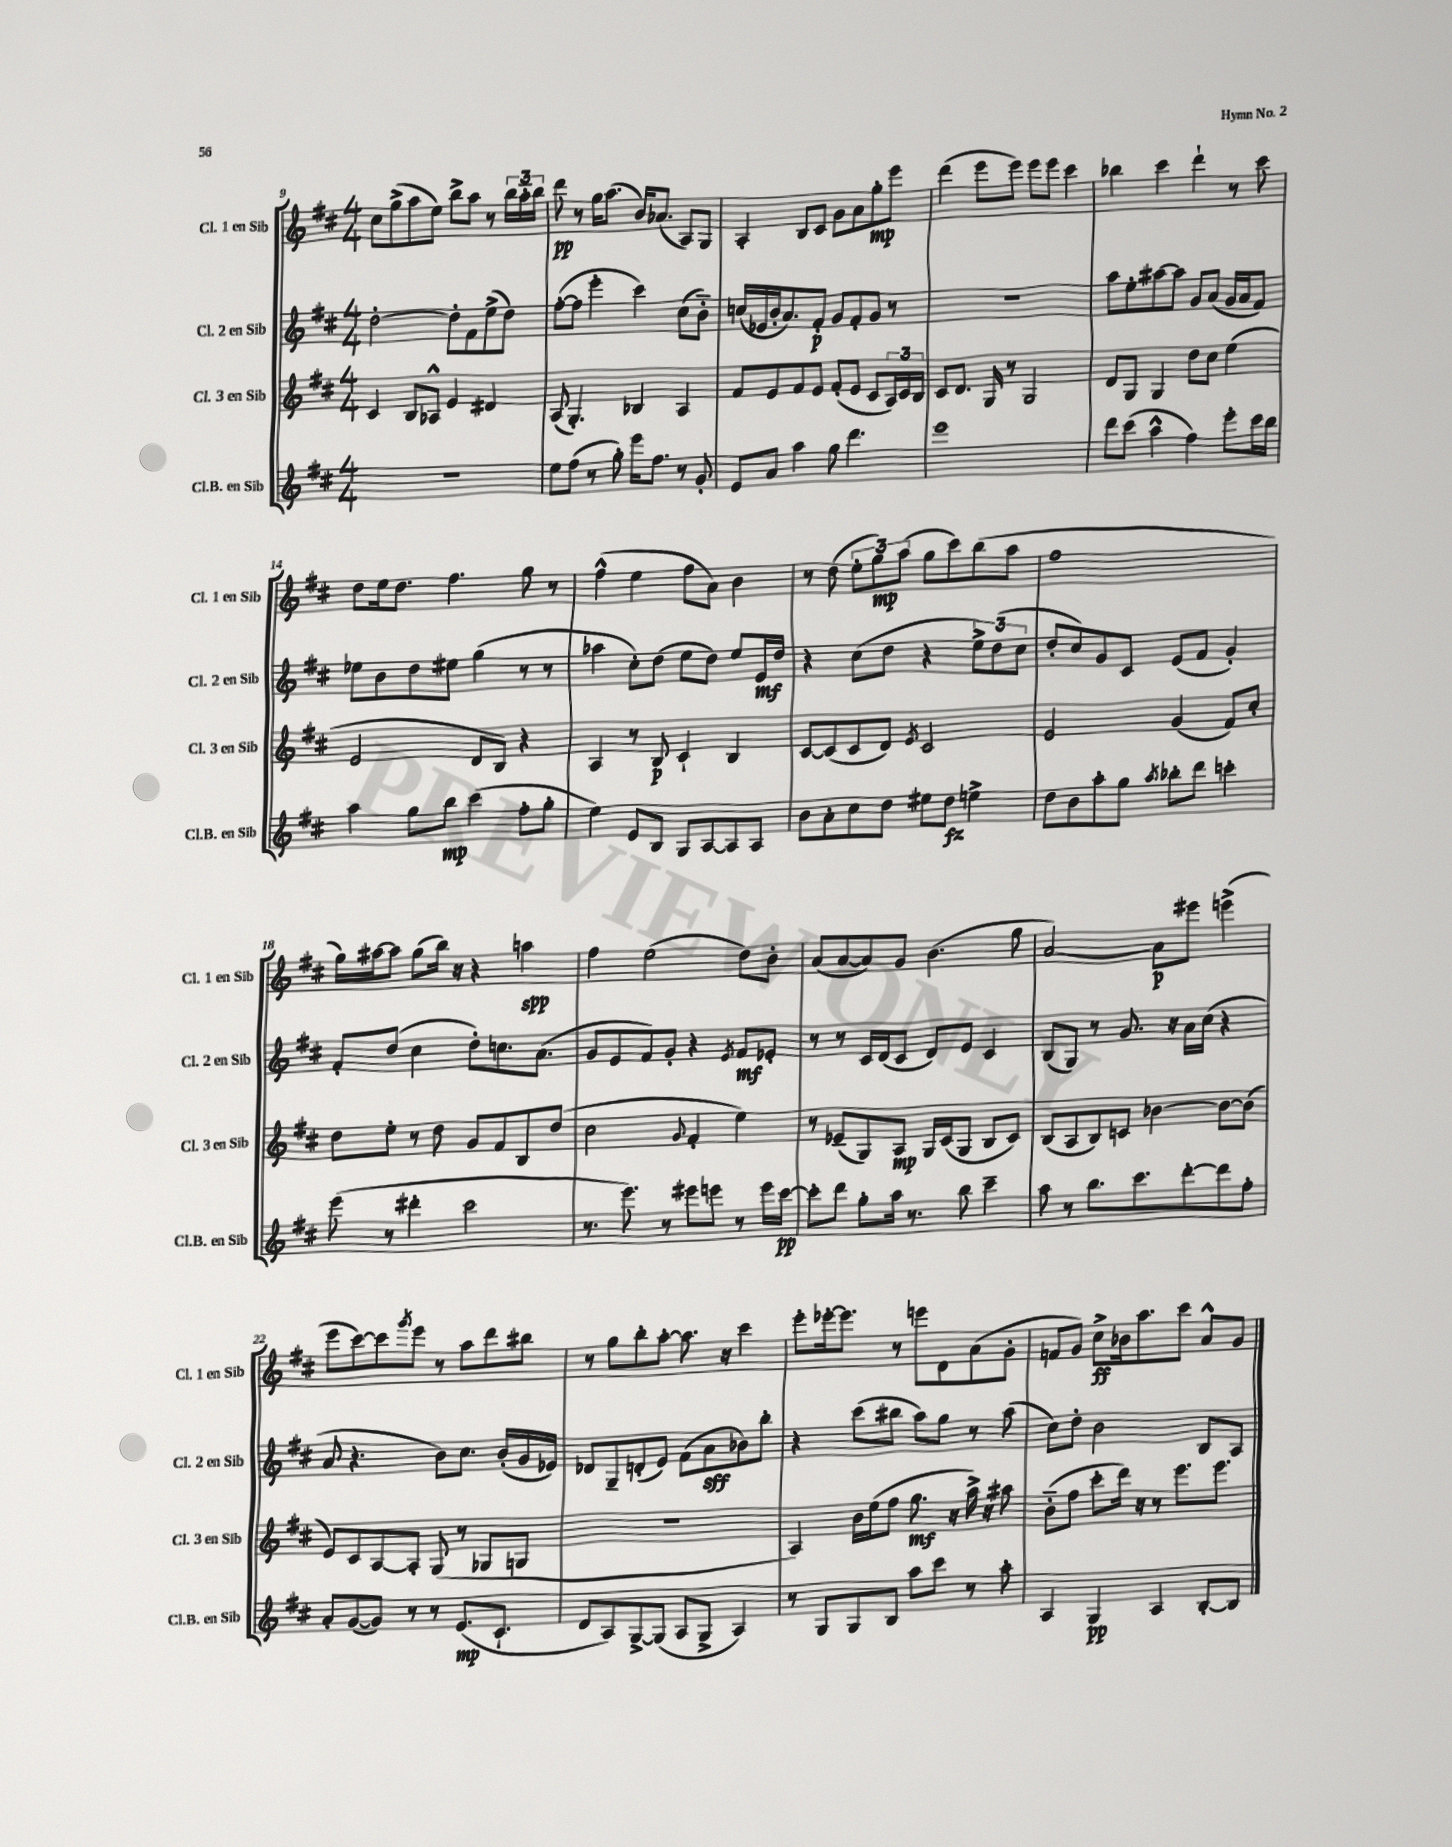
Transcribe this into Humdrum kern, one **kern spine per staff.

**kern	**dynam	**kern	**dynam	**kern	**dynam	**kern	**dynam
*part4	*part4	*part3	*part3	*part2	*part2	*part1	*part1
*staff4	*staff4	*staff3	*staff3	*staff2	*staff2	*staff1	*staff1
*I"Cl.B. en Sib	*	*I"Cl. 3 en Sib	*	*I"Cl. 2 en Sib	*	*I"Cl. 1 en Sib	*
*I'Cl.B. en Sib	*	*I'Cl. 3 en Sib	*	*I'Cl. 2 en Sib	*	*I'Cl. 1 en Sib	*
*clefG2	*	*clefG2	*	*clefG2	*	*clefG2	*
*k[f#c#]	*	*k[f#c#]	*	*k[f#c#]	*	*k[f#c#]	*
*M4/4	*	*M4/4	*	*M4/4	*	*M4/4	*
=9	=9	=9	=9	=9	=9	=9	=9
1r	.	4c#/	.	[2dd'\	.	8cc#\L	.
.	.	.	.	.	.	(8gg^\	.
.	.	8B/L	.	.	.	8aa\	.
.	.	8A-X^^/J	.	.	.	8ee\J)	.
.	.	4e/	.	8dd'\L]	.	8bb^\L	.
.	.	.	.	8f#\	.	8aa\J	.
.	.	4d#X/	.	(8ee^\	.	8r	.
.	.	.	.	8dd\J)	.	24bb\LL	.
.	.	.	.	.	.	24aa\	.
.	.	.	.	.	.	24bb\JJ	.
=10	=10	=10	=10	=10	=10	=10	=10
8ee\L	.	(8A/	.	([8ff#'\L	.	8ddd\	pp
(8ff#\J	.	4.G'/)	.	8ff#\J]	.	8r	.
8r	.	.	.	4eee'\	.	16gg\KL	.
.	.	.	.	.	.	(8.aa\J	.
8gg'\)	.	.	.	.	.	.	.
16eee\KL	.	4B-X/	.	4ccc#\)	.	16b/KL)	.
8.ff#\J	.	.	.	.	.	(8.a-X/J	.
8r	.	4A/	.	(8cc#\L	.	8A/L)	.
8g'/	.	.	.	8b\J)	.	8G/J	.
=11	=11	=11	=11	=11	=11	=11	=11
8e/L	.	8f#/L	.	(16ccn/LL	.	4A'/	.
.	.	.	.	16e-X/	.	.	.
8a/J	.	8e/	.	16b'/J	.	.	.
.	.	.	.	8.a/)	.	.	.
4aa\	.	8f#/	.	.	.	8B/L	.
.	.	8e/J	.	8f#'/J	p	8c#/J	.
8gg\	.	(8f#'/L	.	8g/L	.	8g\L	.
4.ddd\	.	8e/J	.	8f#'/	.	8a\	.
.	.	8c#/L	.	8g/J	.	8gg'\	mp
.	.	24A/L)	.	8r	.	8eee\J	.
.	.	24c#/	.	.	.	.	.
.	.	24B/JJ	.	.	.	.	.
=12	=12	=12	=12	=12	=12	=12	=12
1eee	.	8c#/L	.	1r	.	(4ddd\	.
.	.	8.d/J	.	.	.	.	.
.	.	.	.	.	.	8eee\L	.
.	.	16G/	.	.	.	.	.
.	.	8r	.	.	.	8eee\J)	.
.	.	2G/	.	.	.	8eee\L	.
.	.	.	.	.	.	8eee\J	.
.	.	.	.	.	.	4ccc#\	.
=13	=13	=13	=13	=13	=13	=13	=13
8ddd\L	.	8d/L	.	8aa\L	.	4bb-X\	.
(8ccc#\J	.	8G/J	.	8ee'\	.	.	.
4aa^^\	.	4G/	.	[8aa#X\	.	4ccc#\	.
.	.	.	.	8aa#\J]	.	.	.
4ff#\)	.	8dd\L	.	8g/L	.	4ddd`\	.
.	.	8cc#\J	.	(8a/J	.	.	.
8eee'\L	.	(4ee\	.	16g/LL	.	8r	.
.	.	.	.	16a/J	.	.	.
16ccc#\L	.	.	.	8f#/J)	.	8ccc#\	.
16bb\JJ	.	.	.	.	.	.	.
!!LO:LB:g=z
=14	=14	=14	=14	=14	=14	=14	=14
4aa\	.	2e/	.	8ee-X\L	.	8dd\L	.
.	.	.	.	8b\	.	16ee\k	.
.	.	.	.	.	.	8.dd\J	.
8gg\L	.	.	.	8dd\	.	.	.
8bb\J	mp	.	.	8ee#X\J	.	4.ff#\	.
(4ccc#\	.	8d/L	.	(4gg\	.	.	.
.	.	8B/J)	.	.	.	.	.
8ff#'\L	.	4r	.	8r	.	8gg\	.
8gg'\J	.	.	.	8r	.	8r	.
=15	=15	=15	=15	=15	=15	=15	=15
4ee\)	.	4A/	.	4aa-X\	.	(4ff#^^\	.
8e/L	.	8r	.	8cc#'\L)	.	4ee\	.
8B/J	.	8B/	p	(8dd\J	.	.	.
8G/L	.	4c#`/	.	8ee\L	.	8ff#\L	.
[8A/	.	.	.	8dd\J)	.	8a\J)	.
8A/]	.	4B/	.	8ee/L	.	4b\	.
8A/J	.	.	.	16e/L	mf	.	.
.	.	.	.	16dd/JJ	.	.	.
=16	=16	=16	=16	=16	=16	=16	=16
8b\L	.	[8c#/L	.	4r	.	8r	.
8a'\	.	(8c#/]	.	.	.	(8dd\	.
8cc#\	.	8c#/	.	(8cc#\L	.	12ee'\L	.
.	.	.	.	.	.	12gg\)	mp
8dd\J	.	8d/J)	.	8dd\J	.	.	.
.	.	.	.	.	.	(12aa\J	.
.	.	8qe/	.	.	.	.	.
8ee#X\L	.	2c#/	.	4r	.	8gg\L	.
8dd\J	fz	.	.	.	.	8ccc#\)	.
4een^\	.	.	.	12ee^\L)	.	(8bb\	.
.	.	.	.	(12dd\	.	.	.
.	.	.	.	.	.	8aa\J	.
.	.	.	.	12cc#\J	.	.	.
=17	=17	=17	=17	=17	=17	=17	=17
8dd\L	.	2e/	.	8dd'/L	.	1ff#	.
8b\	.	.	.	8cc#/)	.	.	.
8aa'\	.	.	.	8g/	.	.	.
8gg\J	.	.	.	8c#/J	.	.	.
8qaa/	.	.	.	.	.	.	.
8bb-X'\L	.	(4g/	.	(8e/L	.	.	.
8ddd\J	.	.	.	8f#/J	.	.	.
4cccn'\	.	8f#/L)	.	4g'/)	.	.	.
.	.	8cc#'/J	.	.	.	.	.
!!LO:LB:g=z
=18	=18	=18	=18	=18	=18	=18	=18
(8eee\	.	8dd\L	.	8f#'/L	.	16gg\LL)	.
.	.	.	.	.	.	[16aa#X\J	.
8r	.	8ee'\J	.	(8dd/J	.	8aa#\J]	.
4ddd#X'\	.	8r	.	4cc#\	.	(8gg\L	.
.	.	8dd\	.	.	.	16bb\Jk)	.
.	.	.	.	.	.	16r	.
2ccc#\	.	8g/L	.	8dd'\L)	.	4r	.
.	.	8f#/	.	8.ccn\	.	.	.
.	.	8B/	.	.	.	4aan\	spp
.	.	.	.	(8.a\J	.	.	.
.	.	(8dd/J	.	.	.	.	.
=19	=19	=19	=19	=19	=19	=19	=19
8.r	.	2cc#\	.	8g/L	.	4ff#\	.
.	.	.	.	8e/	.	.	.
8.eee\)	.	.	.	.	.	.	.
.	.	.	.	8f#/)	.	(2ee\	.
8r	.	.	.	8g'/J	.	.	.
.	.	8qqg/	.	.	.	.	.
8eee#X\L	.	4f#'/	.	4r	.	.	.
8eeen\J	.	.	.	.	.	.	.
.	.	.	.	8qe/	.	.	.
8r	.	4ee\)	.	8f#/L	mf	8dd\L)	.
16eee\LL	.	.	.	8e-X'/J	.	8b'\J	.
[16ccc#\JJ	pp	.	.	.	.	.	.
=20	=20	=20	=20	=20	=20	=20	=20
8ccc#'\L]	.	8r	.	8r	.	(8a/L	.
8ddd\J	.	(8e-X~/L	.	8r	.	[8a/	.
8gg'\L	.	8G/)	.	16c#/LL	.	8a/])	.
.	.	.	.	(16d/J	.	.	.
16aa\Jk	.	8A/J	mp	8c#/J	.	8g/J	.
8.r	.	.	.	.	.	.	.
.	.	16G/LL	.	8d/L)	.	(4.b\	.
.	.	(16c#/J	.	.	.	.	.
8bb\	.	8G/J	.	8e/J	.	.	.
4ccc#~\	.	8B/L	.	4c#/	.	.	.
.	.	8c#/J)	.	.	.	8gg\	.
=21	=21	=21	=21	=21	=21	=21	=21
8aa\	.	(8B/L	.	(8B/L	.	[2a/)	.
8r	.	8A/	.	8G/J)	.	.	.
8.bb\L	.	8B/)	.	8r	.	.	.
.	.	8cn/J	.	8.g/	.	.	.
8.ccc#\	.	.	.	.	.	.	.
.	.	[4b-X\	.	.	.	8a\L]	p
.	.	.	.	16r	.	.	.
[8ddd'\	.	.	.	16a\LL	.	8eee#X\J	.
.	.	.	.	(16cc#\JJ	.	.	.
8ddd\]	.	8b-\L_	.	4r	.	(4eeen^\	.
8ff#'\J	.	(8b-\J]	.	.	.	.	.
!!LO:LB:g=z
=22	=22	=22	=22	=22	=22	=22	=22
8a'/L	.	8e/L)	.	8a/	.	8eee\L	.
([8g/	.	8c#/	.	4.r	.	[8ccc#\)	.
8g/J])	.	[8A/	.	.	.	8ccc#\]	.
.	.	.	.	.	.	8qggg/	.
8r	.	8A'/J]	.	.	.	8eee\J	.
8r	.	(8G/	.	8b\L)	.	8r	.
(8.e/L	mp	8r	.	8.cc#\J	.	8aa\L	.
.	.	8G-X/L	.	.	.	8ddd\	.
8.c#`/J	.	.	.	(16b'/LL	.	.	.
.	.	8Gn/J	.	16g/	.	8bb#X\J	.
.	.	.	.	16e-X/JJ)	.	.	.
=23	=23	=23	=23	=23	=23	=23	=23
8d/L	.	1r	.	8d-X/L	.	8r	.
8A/)	.	.	.	8G~/	.	8gg\L	.
[8G^/	.	.	.	(8dn'/	.	8bb'\	.
(8G/J]	.	.	.	8e/J)	.	[8aa'\J	.
8A/L	.	.	.	(8f#\L	.	8.aa\]	.
8G^/J	.	.	.	8a\	sff	.	.
.	.	.	.	.	.	16r	.
4A/)	.	.	.	8b-X\)	.	4ccc#\	.
.	.	.	.	8bb'\J	.	.	.
=24	=24	=24	=24	=24	=24	=24	=24
8r	.	4A/)	.	4r	.	8eee'\L	.
8G/L	.	.	.	.	.	[16eee-X'\k	.
.	.	.	.	.	.	8.eee-\J]	.
8G/	.	16b\LL	.	(8ccc#\L	.	.	.
.	.	(16ee\J	.	.	.	.	.
8B/J	.	8ff#\J	.	8bb#X\J	.	8r	.
8aa\L	.	8.gg\	mf	8aa\L)	.	8eeen\L	.
8ccc#\J	.	.	.	8gg\J	.	8d\	.
.	.	16r	.	.	.	.	.
8r	.	16aa^\)	.	8r	.	(8a\	.
.	.	16r	.	.	.	.	.
8aa'\	.	8aa#X\	.	(8aa\	.	8g'\J	.
=25	=25	=25	=25	=25	=25	=25	=25
4A/	.	(8b\L	.	8cc#\L)	.	8fn/L	.
.	.	8ff#\J	.	8dd'\J	.	8g/J)	.
4G/	pp	8ccc#'\L	.	2b\	.	8cc#^\L	ff
.	.	16ddd\Jk)	.	.	.	16b-X\k	.
.	.	16r	.	.	.	8.aa\	.
4A/	.	8r	.	.	.	.	.
.	.	8.eee\L	.	.	.	8ccc#\J	.
[8B'/L	.	.	.	8B/L	.	8a^^/L	.
.	.	8.eee\J	.	.	.	.	.
8B/J]	.	.	.	8A/J	.	8g/J	.
==	==	==	==	==	==	==	==
*-	*-	*-	*-	*-	*-	*-	*-
